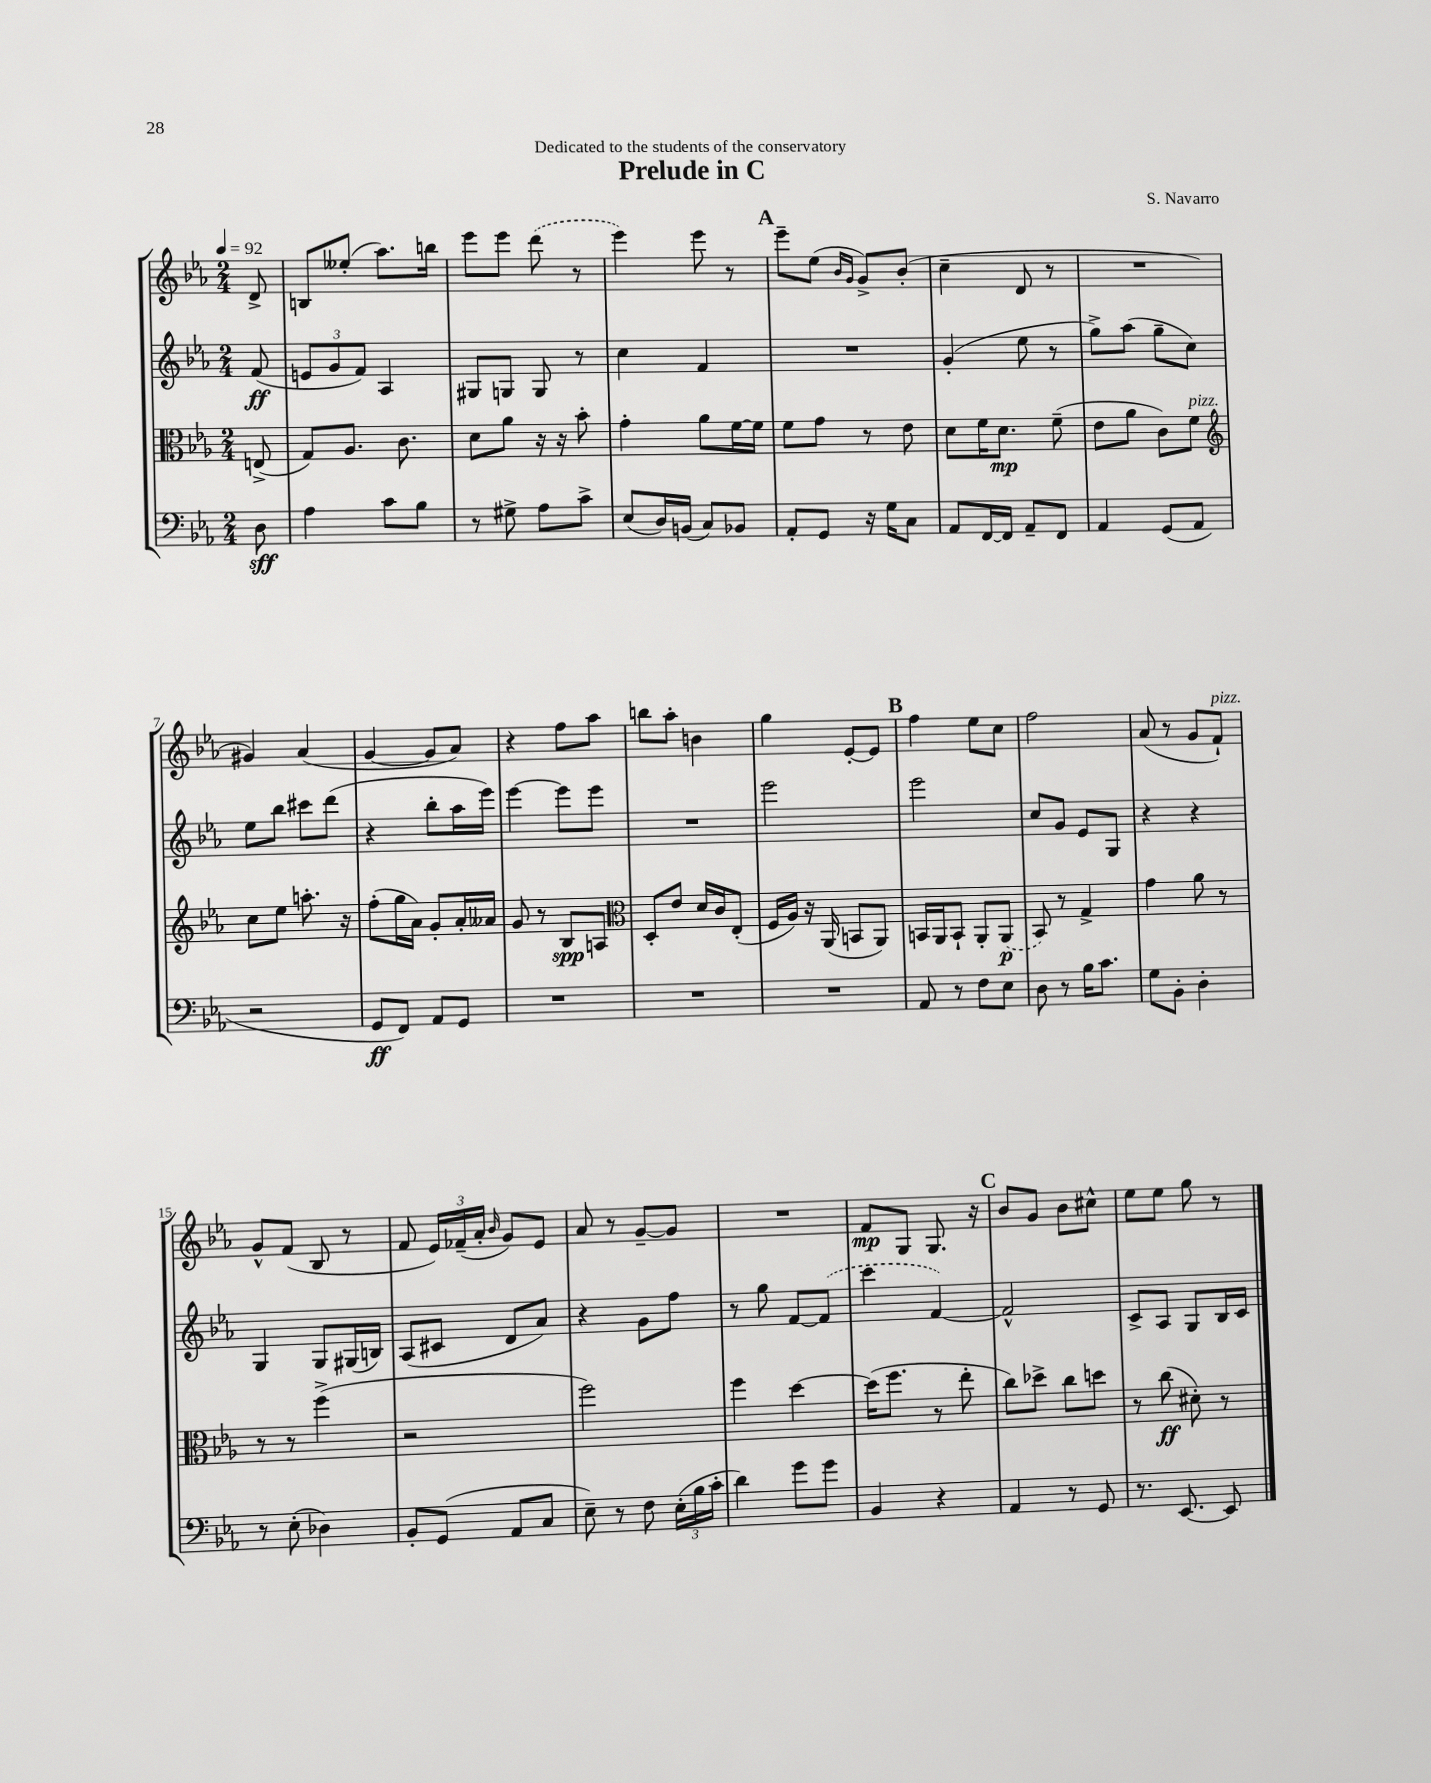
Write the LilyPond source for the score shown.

\header { title = "Prelude in C" composer = "S. Navarro" dedication = "Dedicated to the students of the conservatory" }
<<
\new StaffGroup <<
\new Staff = "s0" {
    \clef treble \key ees \major \numericTimeSignature \time 2/4 \partial 8 \tempo 4 = 92
    \autoBeamOff d'8-> |
    b8[ eeses''8]-.( aes''8.[) b''16] |
    ees'''8[ ees'''8] \once \slurDashed d'''8( r8 |
    ees'''4) ees'''8 r8 |
    \mark \markup { \bold "A" } ees'''8[-- ees''8]( \grace { bes'16[ g'16] } g'8[->) bes'8]-.( |
    c''4-- d'8 r8 |
    R2 |
    gis'4) aes'4( |
    g'4~ g'8[ aes'8]) |
    r4 f''8[ aes''8] |
    b''8[ aes''8]-. b'4 |
    g''4 ees'8[~-. ees'8] |
    \mark \markup { \bold "B" } f''4 ees''8[ c''8] |
    f''2 |
    aes'8( r8 g'8[ f'8]-!^\markup { \italic "pizz." }) |
    g'8[-^ f'8]( bes8 r8 |
    f'8 \tuplet 3/2 { ees'16[) fes'16--( aes'16]-. } \grace { bes'16 } g'8[) ees'8] |
    aes'8 r8 g'8[~-- g'8] |
    R2 |
    f'8[\mp g8] g8. r16 |
    \mark \markup { \bold "C" } bes'8[ g'8] bes'8[ cis''8]-^ |
    ees''8[ ees''8] g''8 r8 \bar "|." |
}
\new Staff = "s1" {
    \clef treble \key ees \major \numericTimeSignature \time 2/4 \partial 8
    \autoBeamOff f'8\ff( |
    \tuplet 3/2 { e'8[ g'8 f'8]) } aes4 |
    gis8[ g8] g8 r8 |
    c''4 f'4 |
    \mark \markup { \bold "A" } R2 |
    g'4-.( ees''8 r8 |
    g''8[->) aes''8]( g''8[-- c''8]) |
    ees''8[ bes''8] cis'''8[ d'''8]( |
    r4 bes''8[-. aes''16 ees'''16]) |
    ees'''4~ ees'''8[ ees'''8] |
    R2 |
    ees'''2 |
    \mark \markup { \bold "B" } ees'''2 |
    c''8[ g'8] ees'8[ g8] |
    r4 r4 |
    g4 g8[ gis16( b16]) |
    aes8[( cis'8] d'8[ aes'8]) |
    r4 g'8[ f''8] |
    r8 g''8 f'8[~ \once \slurDashed f'8]( |
    c'''4 f'4~) |
    \mark \markup { \bold "C" } f'2-^ |
    c'8[-> aes8] g8[ bes16 c'16] \bar "|." |
}
\new Staff = "s2" {
    \clef alto \key ees \major \numericTimeSignature \time 2/4 \partial 8
    \autoBeamOff e8->( |
    g8[) aes8.] c'8. |
    d'8[ aes'8] r16 r16 bes'8-. |
    g'4-. aes'8[ f'16~ f'16] |
    \mark \markup { \bold "A" } f'8[ g'8] r8 ees'8 |
    d'8[ f'16 d'8.]\mp f'8--( |
    ees'8[ aes'8] c'8[) f'8]^\markup { \italic "pizz." } |
    \clef treble c''8[ ees''8] a''8.-. r16 |
    f''8[-.( g''16 aes'16]) g'8[-. aes'16-. aeses'16] |
    g'8 r8 bes8[\spp a8] |
    \clef alto d8[-. ees'8] d'16[ c'16 ees8]-.( |
    f16[ aes16]) r16 aes,16( b,8[ aes,8]) |
    \mark \markup { \bold "B" } b,16[ aes,16 b,8]-! aes,8[-. \once \slurDashed aes,8]\p( |
    bes,8) r8 g4-> |
    g'4 aes'8 r8 |
    r8 r8 f''4->( |
    r2 |
    f''2) |
    f''4 d''4~ |
    d''16[( f''8.] r8 ees''8-. |
    \mark \markup { \bold "C" } c''8[) des''8]-> c''8[ d''8] |
    r8 c''8\ff( dis'8-.) r8 \bar "|." |
}
\new Staff = "s3" {
    \clef bass \key ees \major \numericTimeSignature \time 2/4 \partial 8
    \autoBeamOff d8\sff |
    aes4 c'8[ bes8] |
    r8 gis8-> aes8[ c'8]-> |
    ees8[( d16) b,16]( c8[) bes,8] |
    \mark \markup { \bold "A" } aes,8[-. g,8] r16 g16[ c8] |
    aes,8[ f,16~ f,16] aes,8[-- f,8] |
    aes,4 g,8[( aes,8] |
    r2 |
    g,8[\ff f,8]) aes,8[ g,8] |
    R2 |
    R2 |
    R2 |
    \mark \markup { \bold "B" } aes,8 r8 f8[ ees8] |
    d8 r8 bes16[ c'8.] |
    g8[ bes,8]-. d4-. |
    r8 ees8-.( des4) |
    bes,8[-. g,8]( aes,8[ c8] |
    ees8--) r8 f8 \tuplet 3/2 { ees16[-.( bes16 c'16]-. } |
    d'4) g'8[ g'8] |
    bes,4 r4 |
    \mark \markup { \bold "C" } aes,4 r8 g,8 |
    r8. ees,8.~ ees,8 \bar "|." |
}
>>
>>
